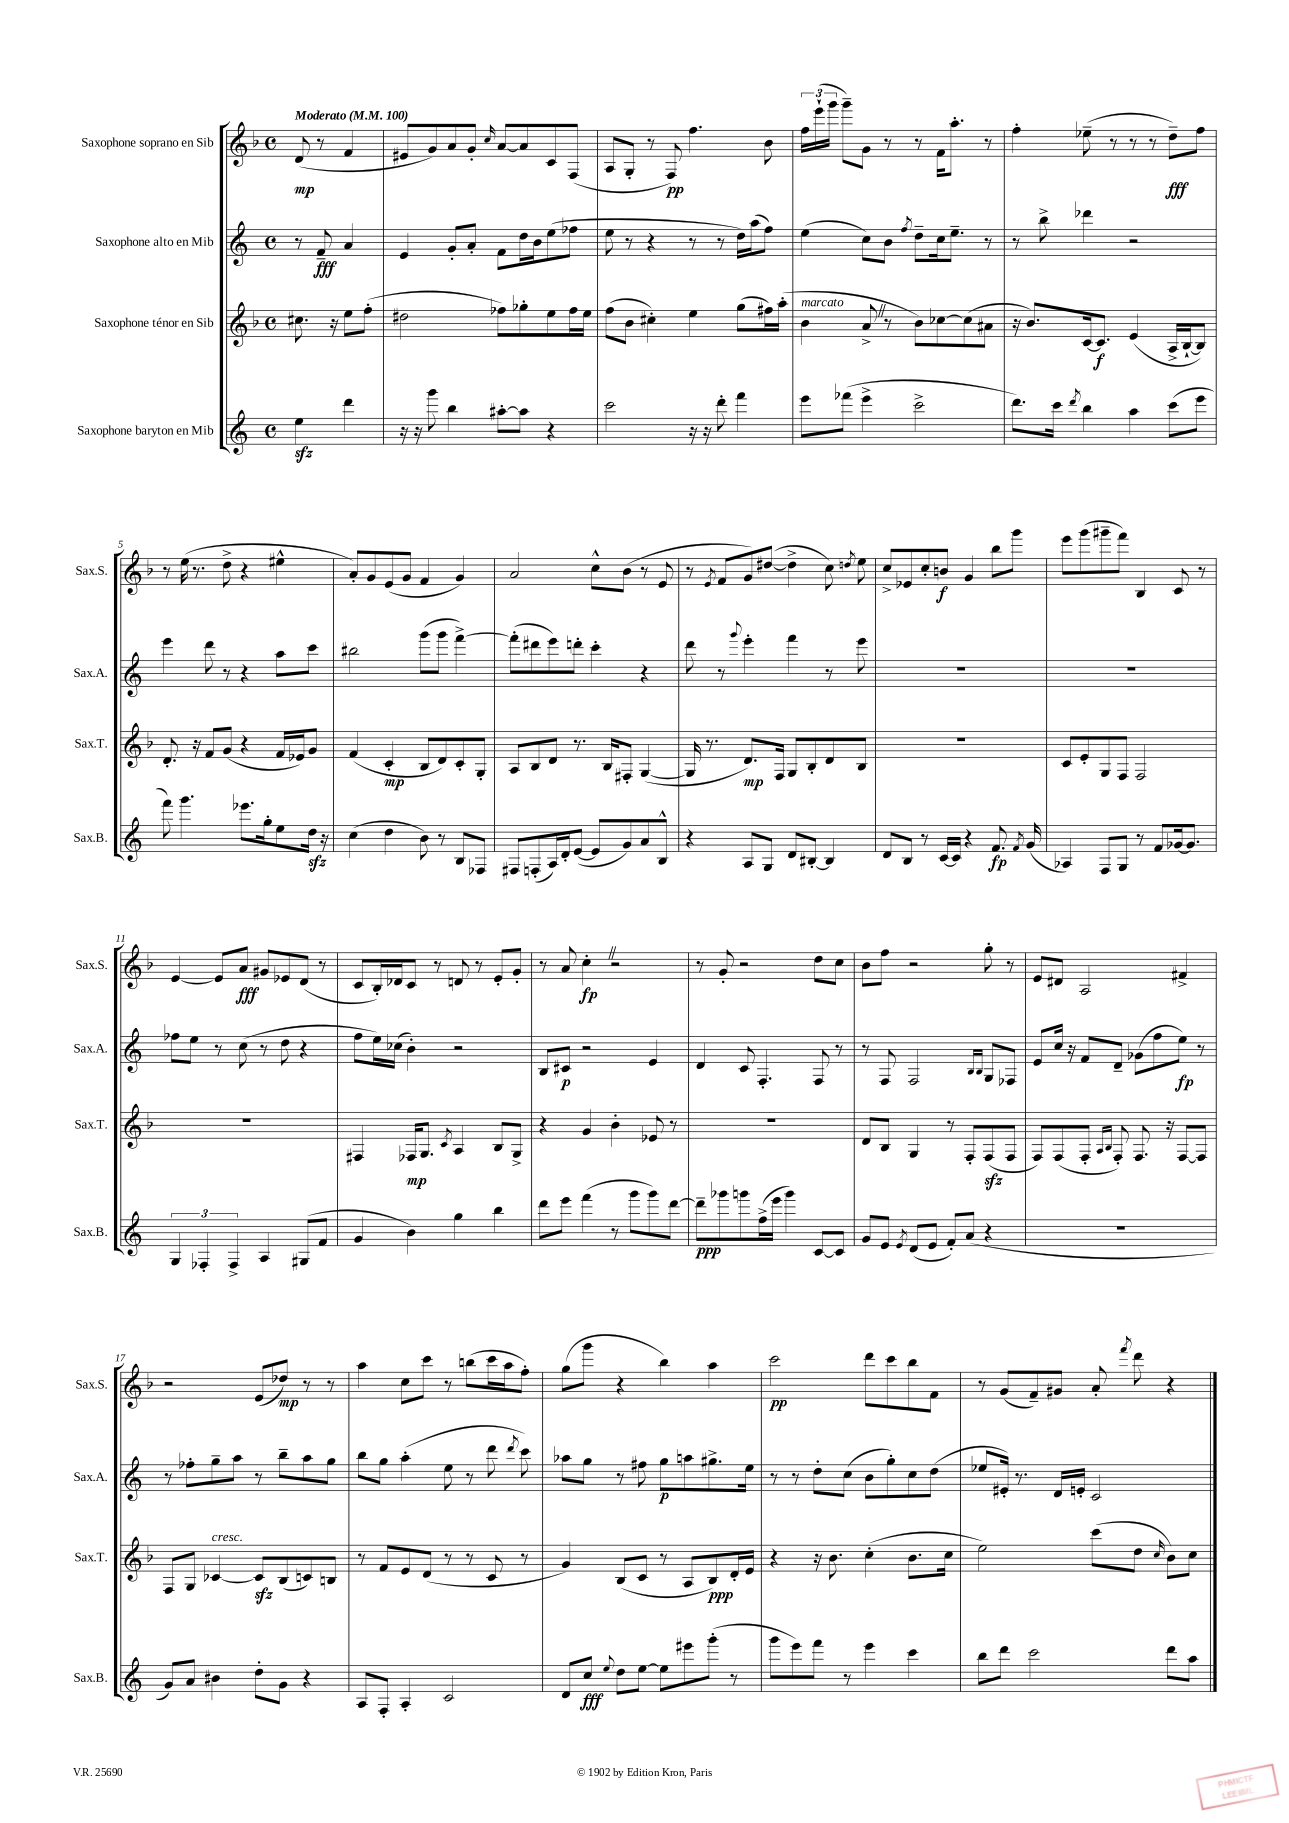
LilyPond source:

<<
\new StaffGroup <<
\new Staff = "s0" \with { instrumentName = "Saxophone soprano en Sib" shortInstrumentName = "Sax.S." } {
    \clef treble \key f \major \defaultTimeSignature \time 4/4 \partial 2 \tempo "Moderato" 4 = 100
    \autoBeamOff d'8\mp( r8 f'4 |
    eis'8[ g'8) a'8 g'8]-. \grace { c''16 } a'8[~ a'8 c'8 f8]( |
    a8[ g8]-. r8 f8\pp) f''4. bes'8 |
    \tuplet 3/2 { f''16[ e'''16-!( g'''16] } g'''8[--) g'8] r8 r8 f'16[ a''8.]-. r8 |
    f''4-. ees''8--( r8 r8 r8 d''8[--\fff) f''8] |
    r8 e''16( r8. d''8-> r4 eis''4-^ |
    a'8[-.) g'8 e'8( g'8] f'4 g'4) |
    a'2 c''8[-^ bes'8]( r8 e'8 |
    r8 \acciaccatura { e'8 } f'8[ g'8) dis''8]~( dis''4-> c''8) \acciaccatura { d''8 } e''8 |
    c''8[-> ees'8 c''8-. b'8]\f g'4 bes''8[ g'''8] |
    e'''8[ g'''8( gis'''8-- f'''8]) bes4 c'8 r8 |
    e'4~ e'8[ a'8]\fff gis'8[ ees'8 d'8]( r8 |
    c'8[ bes16-.) des'16 c'8] r8 d'8 r8 e'8[-. g'8]-. |
    r8 a'8 c''4-.\fp \once \override BreathingSign.text = \markup { \musicglyph "scripts.caesura.straight" } \breathe r2 |
    r8 g'8-. r2 d''8[ c''8] |
    bes'8[ f''8] r2 g''8-. r8 |
    e'8[ dis'8] a2 fis'4-> |
    r2 e'8[( des''8]\mp) r8 r8 |
    a''4 c''8[ c'''8] r8 b''8[( c'''16 a''16 f''8]-.) |
    g''8[( g'''8] r4 bes''4) a''4 |
    c'''2\pp d'''8[ c'''8 bes''8 f'8] |
    r8 g'8[( f'8--) gis'8] a'8-. \acciaccatura { f'''8 } d'''8 r4 \bar "|." |
}
\new Staff = "s1" \with { instrumentName = "Saxophone alto en Mib" shortInstrumentName = "Sax.A." } {
    \clef treble \key c \major \defaultTimeSignature \time 4/4 \partial 2
    \autoBeamOff r8 f'8--\fff a'4 |
    e'4 g'8[-. a'8]-. f'8[ d''16 b'16 e''8( fes''8] |
    e''8 r8 r4 r8 r8 d''16[) a''16( f''8]) |
    e''4( c''8[) b'8] \acciaccatura { f''8 } d''8[-- c''16 e''8.]-- r8 |
    r8 b''8-> des'''4 r2 |
    e'''4 d'''8 r8 r4 a''8[ c'''8] |
    bis''2 g'''8[( g'''8] f'''4~->) |
    f'''8[-.( dis'''8 e'''8) d'''8]-. c'''4-. r4 |
    d'''8 r8 \appoggiatura { g'''8 } e'''4-. f'''4 r8 e'''8 |
    R1 |
    R1 |
    fes''8[ e''8] r8 c''8( r8 d''8 r4 |
    f''8[ e''16) ces''16]( b'4-.) r2 |
    b8[ cis'8]\p r2 e'4 |
    d'4 c'8 f4.-. f8 r8 |
    r8 f8 f2 \grace { b16[ b16] } g8[ fes8] |
    e'8[ c''16] r16 f'8[ d'8]-- ges'8[( f''8 e''8]\fp) r8 |
    r8 fes''8[-. g''8-- a''8] r8 b''8[-- a''8 g''8] |
    b''8[ g''8] a''4-.( e''8 r8 d'''8 \acciaccatura { d'''8 } c'''8) |
    aes''8[ g''8] r8 fis''8 g''8[\p a''8 gis''8.-> e''16] |
    r8 r8 d''8[-. c''8]( b'8[ g''8-.) c''8 d''8]( |
    ees''8[ eis'16]-.) r8. d'16[ e'16]-. c'2 \bar "|." |
}
\new Staff = "s2" \with { instrumentName = "Saxophone ténor en Sib" shortInstrumentName = "Sax.T." } {
    \clef treble \key f \major \defaultTimeSignature \time 4/4 \partial 2
    \autoBeamOff cis''8. r16 e''8[ f''8]-.( |
    dis''2 fes''8[) ges''8-. e''8 fes''16 e''16] |
    f''8[( bes'8] cis''4-.) e''4 g''8[( fis''16) a''16]-.( |
    bes'4^\markup { \italic "marcato" } a'8-> \once \override BreathingSign.text = \markup { \musicglyph "scripts.caesura.straight" } \breathe r8 bes'8[) ces''8~ ces''8( ais'8] |
    r16 bes'8.[) c'16~ c'8.]\f e'4( a16[-> bes16~-! bes8]) |
    d'8.-. r16 f'8[ g'8]( r4 f'16[ ees'16) g'8] |
    f'4( c'4-.\mp bes8[ d'8) c'8-. g8]-. |
    a8[ bes8 d'8] r8. bes16[ fis8]-. g4~( |
    g16 r8. d'8.[\mp) f16] g8[ bes8-. d'8 bes8] |
    R1 |
    c'8[ e'8-. g8 f8] f2 |
    R1 |
    fis4 fes16[\mp g8.] \acciaccatura { c'8 } a4 bes8[ g8]-> |
    r4 g'4 bes'4-. ees'8 r8 |
    R1 |
    d'8[ bes8] g4 r8 f8[-. f8\sfz( f8] |
    f8[) f8( f8]-. \grace { a16[ bes16] } f8-.) f8. r16 f8[~ f8] |
    f8[ g8] ces'4~^\markup { \italic "cresc." } ces'8[\sfz bes8( c'8) b8] |
    r8 f'8[ e'8 d'8]( r8 r8 c'8 r8 |
    g'4) bes8[( c'8] r8 a8[ bes8\ppp) d'16-. e'16] |
    r4 r16 bes'8. c''4-.( bes'8.[ c''16] |
    e''2) c'''8[( d''8] \grace { c''16 } bes'8[) c''8] \bar "|." |
}
\new Staff = "s3" \with { instrumentName = "Saxophone baryton en Mib" shortInstrumentName = "Sax.B." } {
    \clef treble \key c \major \defaultTimeSignature \time 4/4 \partial 2
    \autoBeamOff e''4\sfz d'''4 |
    r16 r16 g'''8 b''4 ais''8[~-. ais''8] r4 |
    c'''2 r16 r16 d'''8-. f'''4 |
    e'''8[ fes'''8]( e'''4-> c'''2-> |
    d'''8.[) c'''16] \acciaccatura { d'''8 } b''4 a''4 c'''8[( e'''8] |
    f'''8) g'''4. ees'''8.[ g''16-. e''8 d''16]\sfz r16 |
    c''4( d''4 b'8) r8 b8[ fes8] |
    fis8[ f8-.( a16) d'16-. e'8]~( e'8[ g'8) a'8 b8]-^ |
    r4 a8[ g8] d'8[ bis8]~-. bis4 |
    d'8[ b8] r8 c'16[~ c'16] r4 f'8.\fp \acciaccatura { f'8 } g'16( |
    aes4) f8[ g8] r8 f'8[ ges'16~ ges'8.] |
    \tuplet 3/2 { g4 fes4-. fes4-> } a4 gis8[( f'8] |
    g'4 b'4) g''4 b''4 |
    d'''8[ e'''8] f'''4( r8 g'''8[ g'''8) d'''8]~ |
    d'''8[--\ppp ges'''8 g'''8 f''16->( e'''16] g'''4) c'8[~ c'8] |
    g'8[ e'8] \acciaccatura { e'8 } d'8[( e'8] f'8[-.) a'8]( r4 |
    R1 |
    g'8[) a'8] bis'4 d''8[-. g'8] r4 |
    a8[ f8]-. a4-. c'2 |
    d'8[ c''8]\fff \appoggiatura { e''8 } d''8[ e''8]~ e''8[ eis'''8 g'''8]-.( r8 |
    g'''8[ e'''8) f'''8] r8 e'''4 c'''4 |
    b''8[ d'''8] c'''2 d'''8[ a''8] \bar "|." |
}
>>
>>
